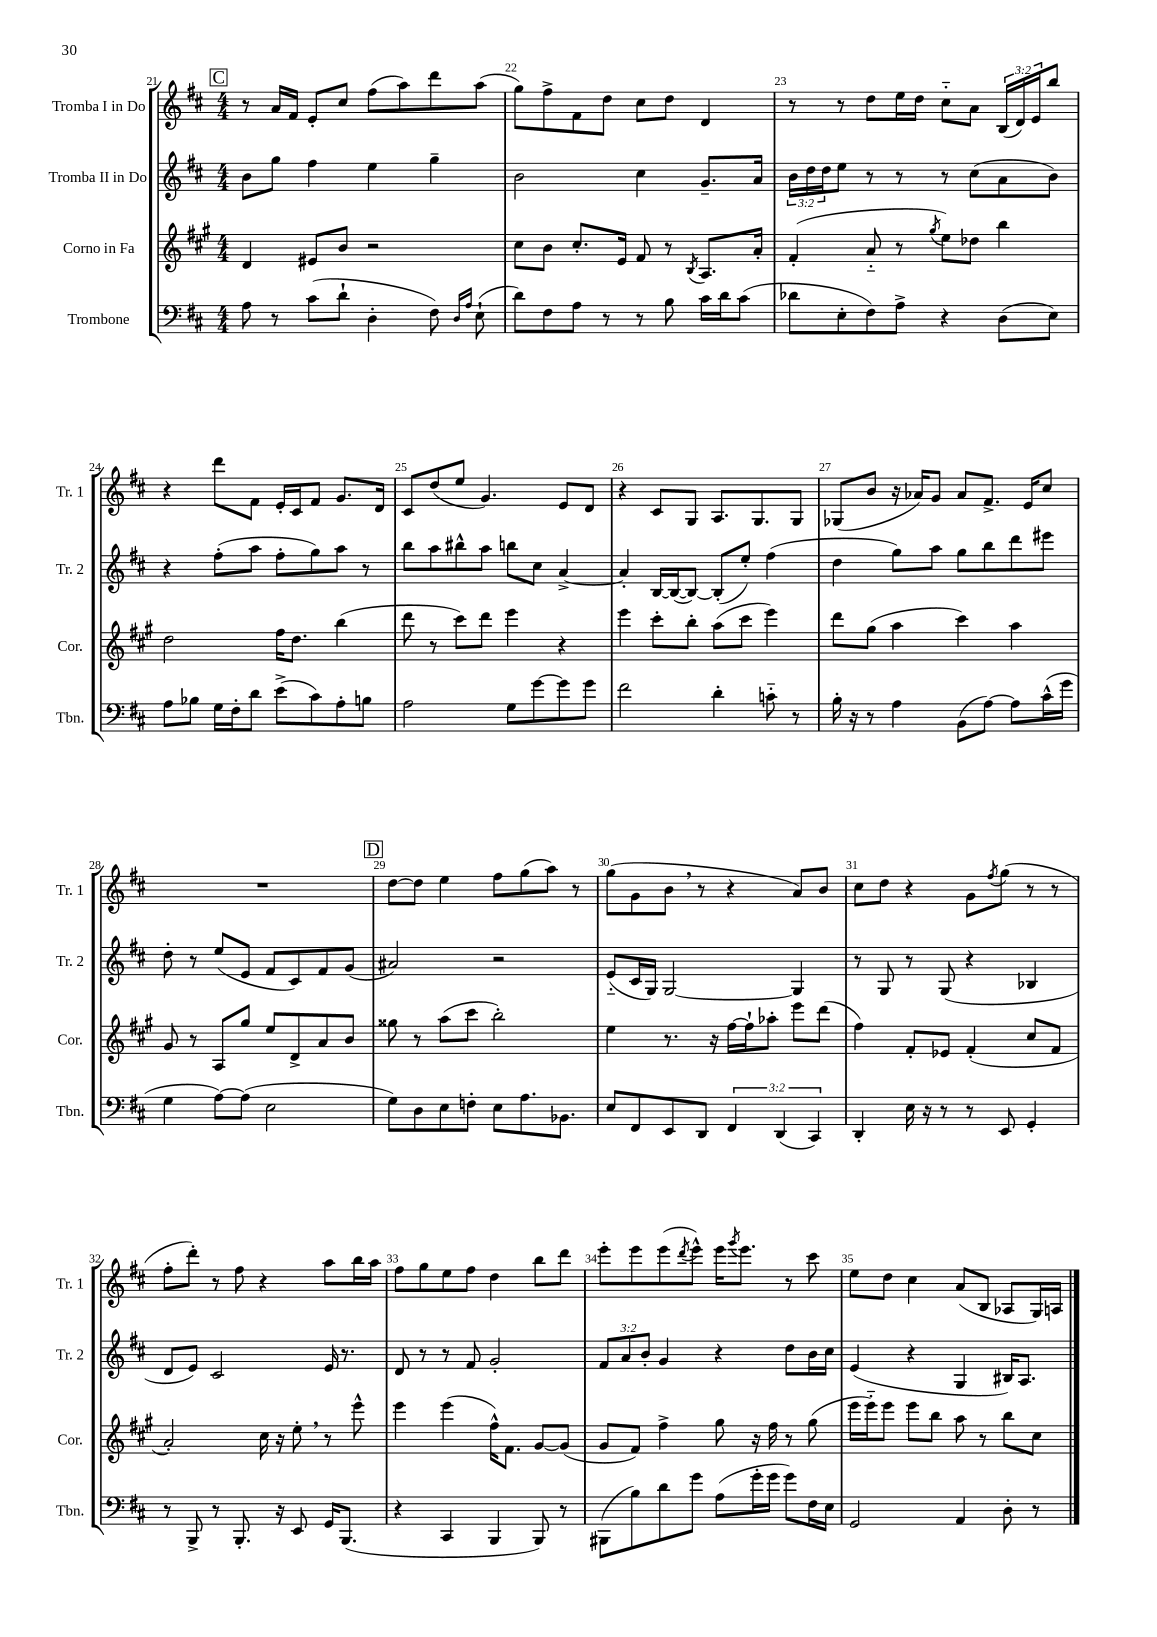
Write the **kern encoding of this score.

**kern	**kern	**kern	**kern
*staff4	*staff3	*staff2	*staff1
*clefF4	*clefG2	*clefG2	*clefG2
*k[f#c#]	*k[f#c#g#]	*k[f#c#]	*k[f#c#]
*M4/4	*M4/4	*M4/4	*M4/4
8A	4d	8b	8r
8r	.	8gg	16a
.	.	.	16f#
(8c#	8e#	4ff#	8e'
8d`	8b	.	8cc#
4D'	2r	4ee	(8ff#
.	.	.	8aa)
8F#)	.	4gg~	8ddd
16qqD	.	.	.
16qqA	.	.	.
(8E`	.	.	(8aa
=	=	=	=
8d)	8cc#	2b	8gg)
8F#	8b	.	8ff#^
8A	8.cc#'	.	8f#
8r	.	.	8dd
.	16e	.	.
8r	8f#	4cc#	8cc#
8B	8r	.	8dd
.	8qB	.	.
16c#	8.A	8.g~	4d
16d	.	.	.
(8c#	.	.	.
.	16a'	16a	.
=	=	=	=
8d-	(4f#'	24b	8r
.	.	24dd	.
.	.	24dd	.
8E'	.	8ee	8r
8F#)	8a'~	8r	8dd
8A^	8r	8r	16ee
.	.	.	16dd
.	8qgg#	.	.
4r	8ee)	8r	8cc#'~
.	8dd-	(8cc#	8a
(8D	4bb	8a	(24B
.	.	.	24d)
.	.	.	24e
8E)	.	8b)	8bb
=	=	=	=
8A	2dd	4r	4r
8B-	.	.	.
16G	.	(8ff#'	8ddd
16F#'	.	.	.
8d	.	8aa	8f#
(8e^	16ff#	8ff#'	16e'
.	8.dd	.	16c#
8c#)	.	8gg)	8f#
8A'	(4bb	8aa	8.g
8B	.	8r	.
.	.	.	16d
=	=	=	=
2A	8ddd	8bb	8c#
.	8r	8aa	(8dd
.	8ccc#)	8bb#^^	8ee
.	8ddd	8aa	4.g)
8G	4eee	8bb	.
[8g	.	8cc#	.
8g]	4r	[4a^	8e
8g	.	.	8d
=	=	=	=
2f#	4eee	4a']	4r
.	8ccc#'	[16B	8c#
.	.	(16B_	.
.	8bb'	8B_)	8G
4d'	(8aa	(8B']	8.A
.	8ccc#	8ee')	.
.	.	.	8.G
8c'~	4eee)	(4ff#	.
8r	.	.	8G
=	=	=	=
16B'	8ddd	4dd	(8G-
16r	.	.	.
8r	(8gg#	.	8b
4A	4aa	8gg)	16r
.	.	.	16a-)
.	.	8aa	8g
(8BB	4ccc#)	8gg	8a-
[8A)	.	8bb	8.f#^
8A]	4aa	8ddd	.
.	.	.	16e
(16c#^^	.	8eee#	8cc#
16g	.	.	.
=	=	=	=
4G	8g#	8dd'	1r
.	8r	8r	.
[8A)	8A	(8ee	.
(8A]	8gg#	8e	.
2E	8ee	8f#	.
.	8d^	8c#)	.
.	8a	8f#	.
.	8b	(8g	.
=	=	=	=
8G)	8gg##	2a#)	[8dd
8D	8r	.	8dd]
8E	(8aa	.	4ee
8F'	8ccc#	.	.
8E	2bb')	2r	8ff#
8.A	.	.	(8gg
.	.	.	8aa)
8.BB-	.	.	.
.	.	.	8r
=	=	=	=
8E	4ee	(8e'~	(8gg
8FF#	.	16c#	8g
.	.	16G)	.
8EE	8.r	[2G	8b
8DD	.	.	8r
.	16r	.	.
6FF#	[16ff#	.	4r
.	16ff#`]	.	.
.	8aa-'	.	.
(6DD	.	.	.
.	8eee	4G]	8a)
6CC#)	.	.	.
.	(8ddd	.	8b
=	=	=	=
4DD'	4ff#)	8r	8cc#
.	.	8G	8dd
16E	8f#'	8r	4r
16r	.	.	.
8r	8e-	(8G	.
8r	(4f#'	4r	8g
.	.	.	8qff#
8EE	.	.	(8gg
4GG'	8cc#	4B-	8r
.	8f#	.	8r
=	=	=	=
8r	2a')	8d	8ff#'
8BBB^	.	8e)	8ddd')
8r	.	2c#	8r
8.BBB'	.	.	8ff#
.	16cc#	.	4r
16r	16r	.	.
8EE	8ee'	.	.
16GG	8r	16e	8aa
(8.BBB	.	8.r	.
.	8eee^^	.	16bb
.	.	.	16aa
=	=	=	=
4r	4eee	8d	8ff#
.	.	8r	8gg
4CC#	(4eee	8r	8ee
.	.	8f#	8ff#
4BBB	16ff#^^)	2g'	4dd
.	8.f#	.	.
8BBB)	[8g#	.	8bb
8r	(8g#]	.	8ddd
=	=	=	=
(8BBB#	8g#	12f#	8eee'
.	.	12a	.
8B)	8f#)	.	8eee
.	.	12b'	.
8d	4ff#^	4g	(8eee
.	.	.	8qddd
8g	.	.	8eee^^)
(8A	8gg#	4r	16eee
.	.	.	8qggg
.	.	.	8.eee
16g'	16r	.	.
16g	16ff#	.	.
8g)	8r	8dd	8r
16F#	(8gg#	16b	8ccc#
16E	.	16cc#	.
=	=	=	=
2GG	16eee	(4e	8ee
.	16eee'~)	.	.
.	8eee	.	8dd
.	8eee	4r	4cc#
.	8bb	.	.
4AA	8aa	4G	(8a
.	8r	.	8B
8D'	8bb	16B#)	8A-
.	.	8.A	.
8r	8cc#	.	16G)
.	.	.	16A
==	==	==	==
*-	*-	*-	*-
